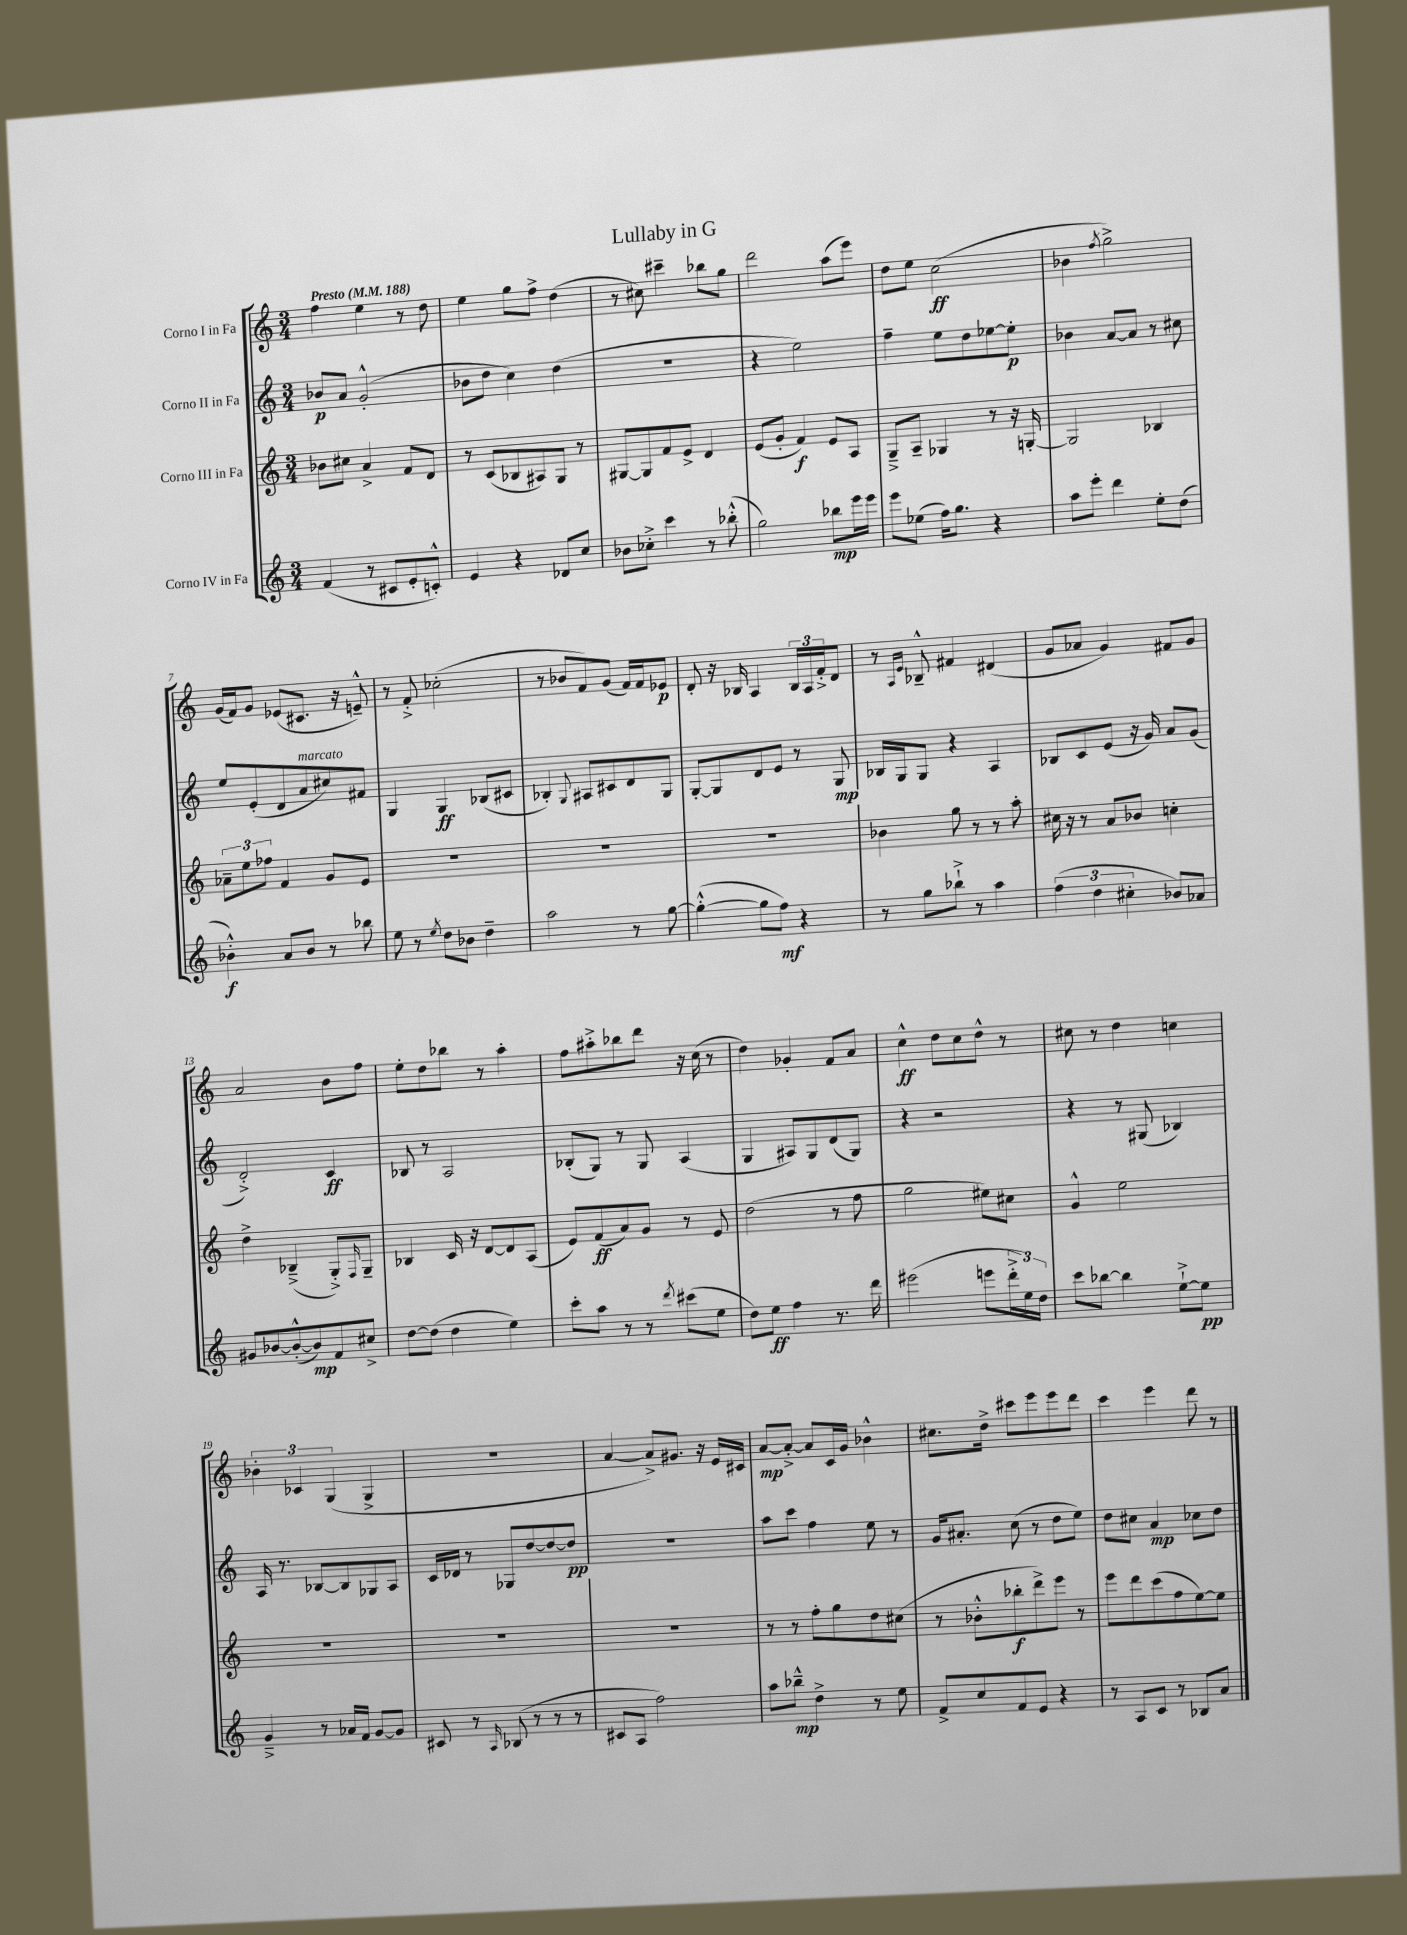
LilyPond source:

\header { title = "Lullaby in G" }
<<
\new StaffGroup <<
\new Staff = "s0" \with { instrumentName = "Corno I in Fa" } {
    \clef treble \key c \major \numericTimeSignature \time 3/4 \tempo "Presto" 4 = 188
    f''4 e''4 r8 d''8 |
    e''4 g''8 f''8-> d''4( |
    r8 cis''8) cis'''4-- bes''8 g''8 |
    d'''2 a''8( e'''8) |
    d''8 e''8 c''2\ff( |
    bes'4 \acciaccatura { f''8 } g''2->) |
    g'16( f'16) g'8 ees'8( cis'8. r16 e'8---^) |
    r8 f'8-.-> ces''2-.( |
    r8 bes'8 f'8) g'8( f'16) f'16 ees'8\p |
    d'8-. r16 bes16 a4 \tuplet 3/2 { bes16 a16 f'16-.-> } d'8 |
    r8 \grace { a16 e'16 } bes8---^ fis'4 dis'4( |
    g'8 aes'8 g'4) fis'8 g'8 |
    a'2 b'8 f''8 |
    e''8-. d''8 bes''8 r8 a''4-. |
    f''8 ais''8-.-> bes''8 d'''8 r16 c''16( r8 |
    d''4) ges'4-. f'8 a'8 |
    c''4-^\ff d''8 c''8 d''8-^ r8 |
    cis''8 r8 d''4 c''4 |
    \tuplet 3/2 { bes'4-. ces'4 g4( } g4-> |
    r2. |
    a'4~ a'8->) gis'8. r16 e'16 cis'16 |
    a'8~\mp a'8~-.-> a'8 c'16 g'16 bes'4-^ |
    cis''8. d''16-> cis'''8 e'''8 e'''8 d'''8 |
    c'''4 e'''4 d'''8 r8 \bar "|." |
}
\new Staff = "s1" \with { instrumentName = "Corno II in Fa" } {
    \clef treble \key c \major \numericTimeSignature \time 3/4
    bes'8\p a'8 g'2-.-^( |
    bes'8 d''8 c''4) d''4( |
    R2. |
    r4 e''2) |
    f''4-- e''8 d''8 ees''8~ ees''8-.\p |
    bes'4 a'8~ a'8 r8 cis''8 |
    e''8 e'8-.( d'8 a'8^\markup { \italic "marcato" } cis''8) fis'8 |
    g4 g4\ff bes8( cis'8 |
    bes4-.) \appoggiatura { g8 } ais8 cis'8 d'8 g8 |
    g8~-. g8 d'8 e'8 r8 g8\mp |
    bes16 g16 g8 r4 a4 |
    bes8 c'8 e'8( r16 g'16) a'8 g'8( |
    d'2-.->) c'4\ff |
    bes8 r8 a2 |
    bes8-.( g8) r8 g8 a4( |
    g4 ais8) g8 d'8( g8) |
    r4 r2 |
    r4 r8 gis8( bes4) |
    a16 r8. bes8~ bes8 ges8 a8 |
    c'16 des'16 r8 ges8 d''8~ d''8~ d''8\pp |
    R2. |
    a''8 c'''8 f''4 e''8 r8 |
    g'16 ais'8.-. c''8( r8 d''8 e''8) |
    d''8 cis''8 a'4\mp ces''8 d''8 \bar "|." |
}
\new Staff = "s2" \with { instrumentName = "Corno III in Fa" } {
    \clef treble \key c \major \numericTimeSignature \time 3/4
    bes'8 cis''8 a'4-> f'8 d'8 |
    r8 c'8( bes8 ais8) g8 r8 |
    gis8~ gis8 f'8 e'8-> d'4 |
    e'8( g'8-. f'4\f) e'8 a8 |
    g8---> a8-- ges4 r8 r16 g16~-. |
    g2 bes4 |
    \tuplet 3/2 { aes'8-- e''8 fes''8 } f'4 g'8 e'8 |
    R2. |
    R2. |
    R2. |
    bes'4 g''8 r8 r8 a''8-. |
    cis''16 r16 r8 a'8 bes'8 c''4-. |
    d''4-> bes4--->( g8-.->) \grace { f16 } g8-- |
    bes4 c'16 r16 d'8~ d'8 a8( |
    e'8) f'8\ff( a'8) g'8 r8 e'8 |
    d''2( r8 f''8 |
    g''2 eis''8) cis''8 |
    g'4-^ e''2 |
    R2. |
    R2. |
    R2. |
    r8 r8 f''8-. g''8 d''8 cis''8( |
    r8 bes'8-.-^ bes''8-.\f d'''8->) e'''8 r8 |
    e'''8 d'''8 c'''8( f''8 e''8~) e''8 \bar "|." |
}
\new Staff = "s3" \with { instrumentName = "Corno IV in Fa" } {
    \clef treble \key c \major \numericTimeSignature \time 3/4
    f'4( r8 cis'8 e'8-. c'8-.-^) |
    e'4 r4 des'8 c''8 |
    bes'8 ces''8-.-> c'''4 r8 bes''8-.-^( |
    g''2) bes''8\mp e'''16 e'''16 |
    e'''8 ees''8( f''16) g''8. r4 |
    a''8 e'''8-. d'''4 e''8-. d''8( |
    bes'4-.-^\f) a'8 bes'8 r8 bes''8 |
    e''8 r8 \acciaccatura { e''8 } d''8 bes'8 d''4-- |
    a''2 r8 g''8~ |
    g''4~-.-^( g''8 f''8\mf) r4 |
    r8 g''8 bes''8-!-> r8 a''4 |
    \tuplet 3/2 { f''4( d''4 cis''4-. } bes'8) aes'8 |
    gis'8 bes'8~ bes'8~-.-^( bes'8\mp) f'8 cis''8-> |
    d''8~ d''8( d''4 e''4) |
    c'''8-. a''8 r8 r8 \acciaccatura { d'''8 } cis'''8( e''8 |
    d''8) e''8\ff f''4 r8. d'''16 |
    eis'''2( e'''8 \tuplet 3/2 { d'''16-.-> e''16) d''16 } |
    c'''8 bes''8~ bes''4 e''8~-!-> e''8\pp |
    g'4---> r8 aes'16 f'16 g'8~ g'8 |
    cis'8 r8 \grace { a16 } bes8( r8 r8 r8 |
    cis'8 a8 f''2) |
    a''8 bes''8---^\mp d''4-> r8 e''8 |
    f'8-> c''8 f'8 e'8 r4 |
    r8 a8 c'8 r8 bes8 a'8 \bar "|." |
}
>>
>>
